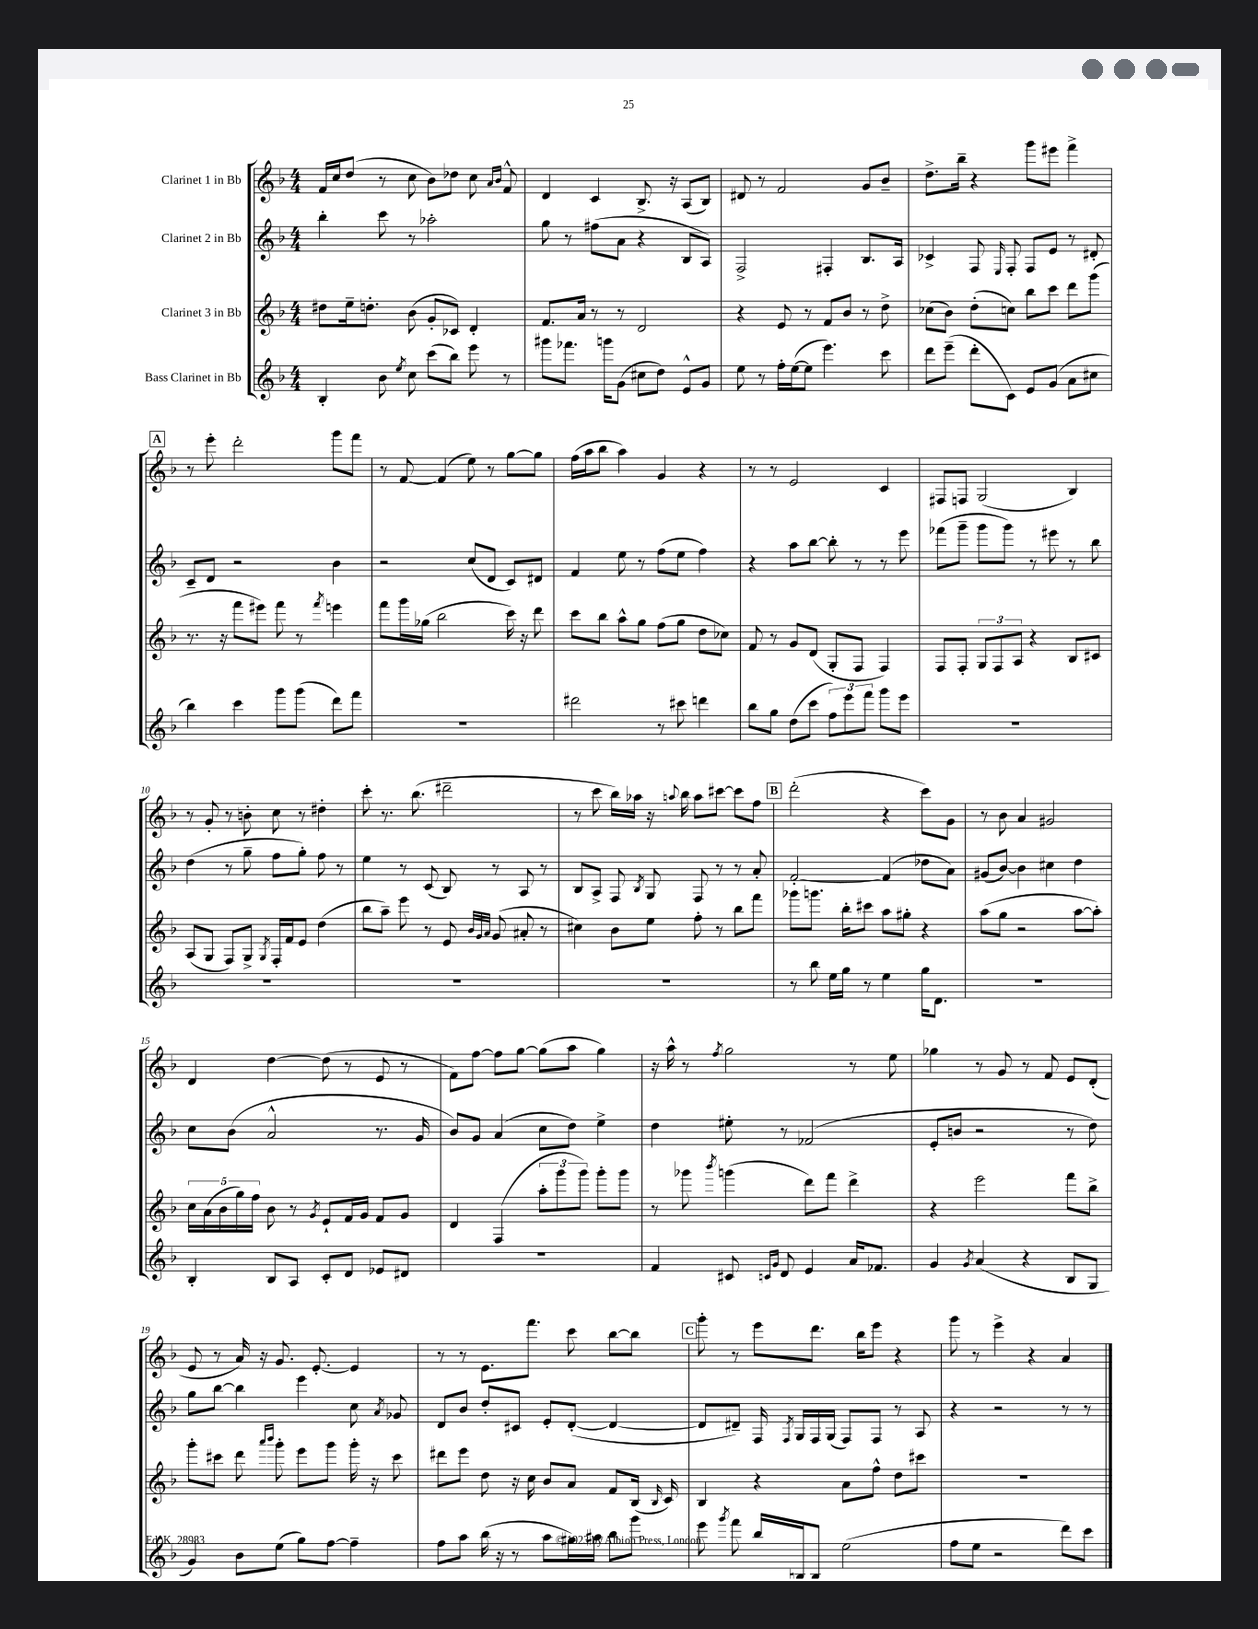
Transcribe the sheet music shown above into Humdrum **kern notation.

**kern	**kern	**kern	**kern
*staff4	*staff3	*staff2	*staff1
*clefG2	*clefG2	*clefG2	*clefG2
*k[b-]	*k[b-]	*k[b-]	*k[b-]
*M4/4	*M4/4	*M4/4	*M4/4
4B-'	8dd#	4bb-'	16f
.	.	.	16cc
.	16ee~	.	(8dd
.	8.dd'	.	.
8b-	.	8ccc	8r
8qee	.	.	.
8cc	(8b-	8r	8cc
(8ccc	8g'	2aa-'	8b-)
8bb-)	8c-)	.	8dd-
8eee	4d'	.	8cc
.	.	.	16qqa
.	.	.	16qqb-
8r	.	.	8f^^
=	=	=	=
8ggg#	8.f	8gg	4d
8.fff-	.	8r	.
.	16a	.	.
.	8r	(8ff#	4c
16ggg	.	.	.
(8g	8r	8a	.
8cc#	2d	4r	8.B-^
8dd)	.	.	.
.	.	.	16r
8e^^	.	8B-	(8A
8g	.	8A)	8B-)
=	=	=	=
8ee	4r	2F^	8d#
8r	.	.	8r
16ff'	8e	.	2f
([16ee	.	.	.
8ee]	8r	.	.
4.eee)	8f	4F#'	.
.	8b-	.	.
.	8r	8.B-	8g
8ccc	8dd^	.	8b-~
.	.	16A	.
=	=	=	=
8ddd	(8cc-	4c-^	8.dd^
(8eee~	8b-)	.	.
.	.	.	16bb-~
8ddd'	(8dd'	8F	4r
.	.	16qqE	.
8c)	8cc)	8F'	.
8e	8bb-	8F	8ggg
(8g	8ccc	8e	8eee#
8a	8ddd	8r	4fff^
8cc#	(8ggg	8d#'	.
=	=	=	=
4bb-)	8.r	8c~	8r
.	.	8d	8eee'
.	16r	.	.
4ccc	8fff	2r	2ddd'
.	8eee#)	.	.
8ggg	8fff	.	.
(8ggg	8r	.	.
.	8qfff	.	.
8ddd)	4eee	4b-	8ggg
8fff	.	.	8fff
=	=	=	=
1r	8fff	2r	8r
.	16ggg	.	[8f
.	(16gg-	.	.
.	2bb-	.	(4f]
.	.	(8cc	8ee)
.	.	8d	8r
.	16ccc)	8c)	[8gg
.	16r	.	.
.	8ddd	8d#	8gg]
=	=	=	=
2ddd#	8ccc	4f	(16ff
.	.	.	16aa
.	8bb-	.	8bb-
.	8aa^^	8ee	4aa)
.	8gg	8r	.
8r	(8ff	(8ff	4g
8ccc#	8gg	8ee	.
4ddd	8dd	4ff)	4r
.	8cc-)	.	.
=	=	=	=
8bb-	8f	4r	8r
8gg	8r	.	8r
(8dd	8g	8aa	2e
8ccc	(8d	[8bb-	.
12ff)	8G'	8bb-']	.
12eee	.	.	.
.	8F	8r	.
12fff	.	.	.
8ggg	4F)	8r	4c
8eee	.	8eee	.
=	=	=	=
1r	8F	(8fff-	8F#
.	8F'	8ggg~	8F
.	12G	8ggg	(2G
.	12F	.	.
.	.	8ggg)	.
.	12A	.	.
.	4r	8r	.
.	.	8eee#	.
.	8B-	8r	4B-)
.	8c#	8bb-	.
=	=	=	=
1r	(8A	(4dd	8r
.	8G	.	8g'
.	8F)	8r	8r
.	8G^	8gg~	8b'
.	8qG	.	.
.	16F'	8ff	8cc
.	16f	.	.
.	8e	8gg')	8r
.	(4dd	8ff	4dd#'
.	.	8r	.
=	=	=	=
1r	8bb-	4ee	8ccc'
.	8aa~)	.	8.r
.	8eee	8r	.
.	.	.	(8.bb-
.	8r	(8c	.
.	8e	8B-)	2ddd#~
.	32qqb-	.	.
.	32qqg	.	.
.	32qqa	.	.
.	(8g	8r	.
.	8a#'	8A	.
.	8r	8r	.
=	=	=	=
1r	4cc#)	8B-	8r
.	.	8A^	8ccc
.	8b-	8F	16bb-)
.	.	.	16aa-
.	.	8qB-	.
.	8ee	8G	16r
.	.	.	8qqaa
.	.	.	16bb-
.	8ff'	8F	8aa
.	8r	8r	[8ccc#
.	8bb-	8r	8ccc#]
.	8fff	8a'	8ff
=	=	=	=
8r	8ggg-	[2f'	(2ddd'
8bb-	8.ggg	.	.
16ee	.	.	.
16gg	16bb-'	.	.
8r	8ccc#	.	.
4ee	8aa	(4f]	4r
.	8gg#'	.	.
16gg	4r	8dd-	8ccc)
8.d	.	.	.
.	.	8a)	8g
=	=	=	=
1r	(8aa	(8g#	8r
.	8gg	[8b-)	8b-
.	2r	4b-]	4a
.	.	4cc#	2g#
.	[8aa	4dd	.
.	8aa'])	.	.
=	=	=	=
4B-'	20cc	8cc	4d
.	(20a	.	.
.	20b-	.	.
.	.	(8b-	.
.	20gg)	.	.
.	20ff	.	.
8B-	8b-	2a^^	[4dd
8A	8r	.	.
.	8qg	.	.
8c'	8e`	.	(8dd]
8d	16f	.	8r
.	16g	.	.
8e-	8f	8.r	8e
8d#	8g	.	8r
.	.	16g	.
=	=	=	=
1r	4d	8b-)	8f)
.	.	8g	[8ff
.	(4F	(4a	8ff]
.	.	.	[8gg
.	12aa'	8cc	(8gg]
.	12ggg	.	.
.	.	8dd)	8aa
.	12ggg)	.	.
.	8ggg'	4ee^	4gg)
.	8ggg	.	.
=	=	=	=
4f	8r	4dd	16r
.	.	.	16aa^^
.	8ggg-	.	8r
.	8qbbb-	.	8qff
8c#	(4ggg	8ee#'	2gg
16qqc	.	.	.
16qqg	.	.	.
8d	.	8r	.
4e	8ddd)	(2f-	.
.	8fff	.	.
16a	4ddd^	.	8r
8.f-	.	.	.
.	.	.	8ee
=	=	=	=
4g	4r	8e'	4gg-
.	.	8b	.
8qg	.	.	.
(4a	2eee	2r	8r
.	.	.	8g
4r	.	.	8r
.	.	.	8f
8B-	8fff	8r	8e
8G	8bb-^	8dd)	(8d'
=	=	=	=
4g)	8ggg'	8gg	8e
.	8ccc#	[8bb-	8r
8b-	8ddd	4bb-]	16a)
.	.	.	16r
.	16qqaaa	.	.
.	16qqbbb-	.	.
(8ee	8ggg'	.	8.g
8gg)	8eee	4eee	.
.	.	.	[8.e'
[8ff	8ggg	.	.
4ff~]	16ggg'	8cc	4e]
.	16r	.	.
.	.	8qa	.
.	8ccc#	8g-	.
=	=	=	=
8ff	8ddd#	8d	8r
8aa	8eee	8b-	8r
(16bb-	8dd	8dd'	8.e
16r	.	.	.
8r	16r	8c#	.
.	16cc	.	8.fff
8aa	8b-	8e'	.
16gg#)	8a	([8d'	8ccc
16aa#	.	.	.
8bb-	8f	4d_	[8bb-
8ggg	(16B-	.	8bb-]
.	16qqB-	.	.
.	16c)	.	.
=	=	=	=
8eee	4B-	8d]	8ggg'
8qggg	.	.	.
8fff	.	8d#~)	8r
16bb-	4r	16F	8eee
.	.	8qF	.
[16B	.	16G	.
8B]	.	16F	8.ddd
.	.	(16G	.
(2ee	8a	8F)	.
.	.	.	16bb-
.	8ff^^	8F	8eee
.	8dd	8r	4r
.	8ccc#	8A	.
=	=	=	=
8ff	1r	4r	8ggg
8ee	.	.	8r
2r	.	2r	4eee^
.	.	.	4r
8ddd)	.	8r	4a
8ccc	.	8r	.
==	==	==	==
*-	*-	*-	*-
